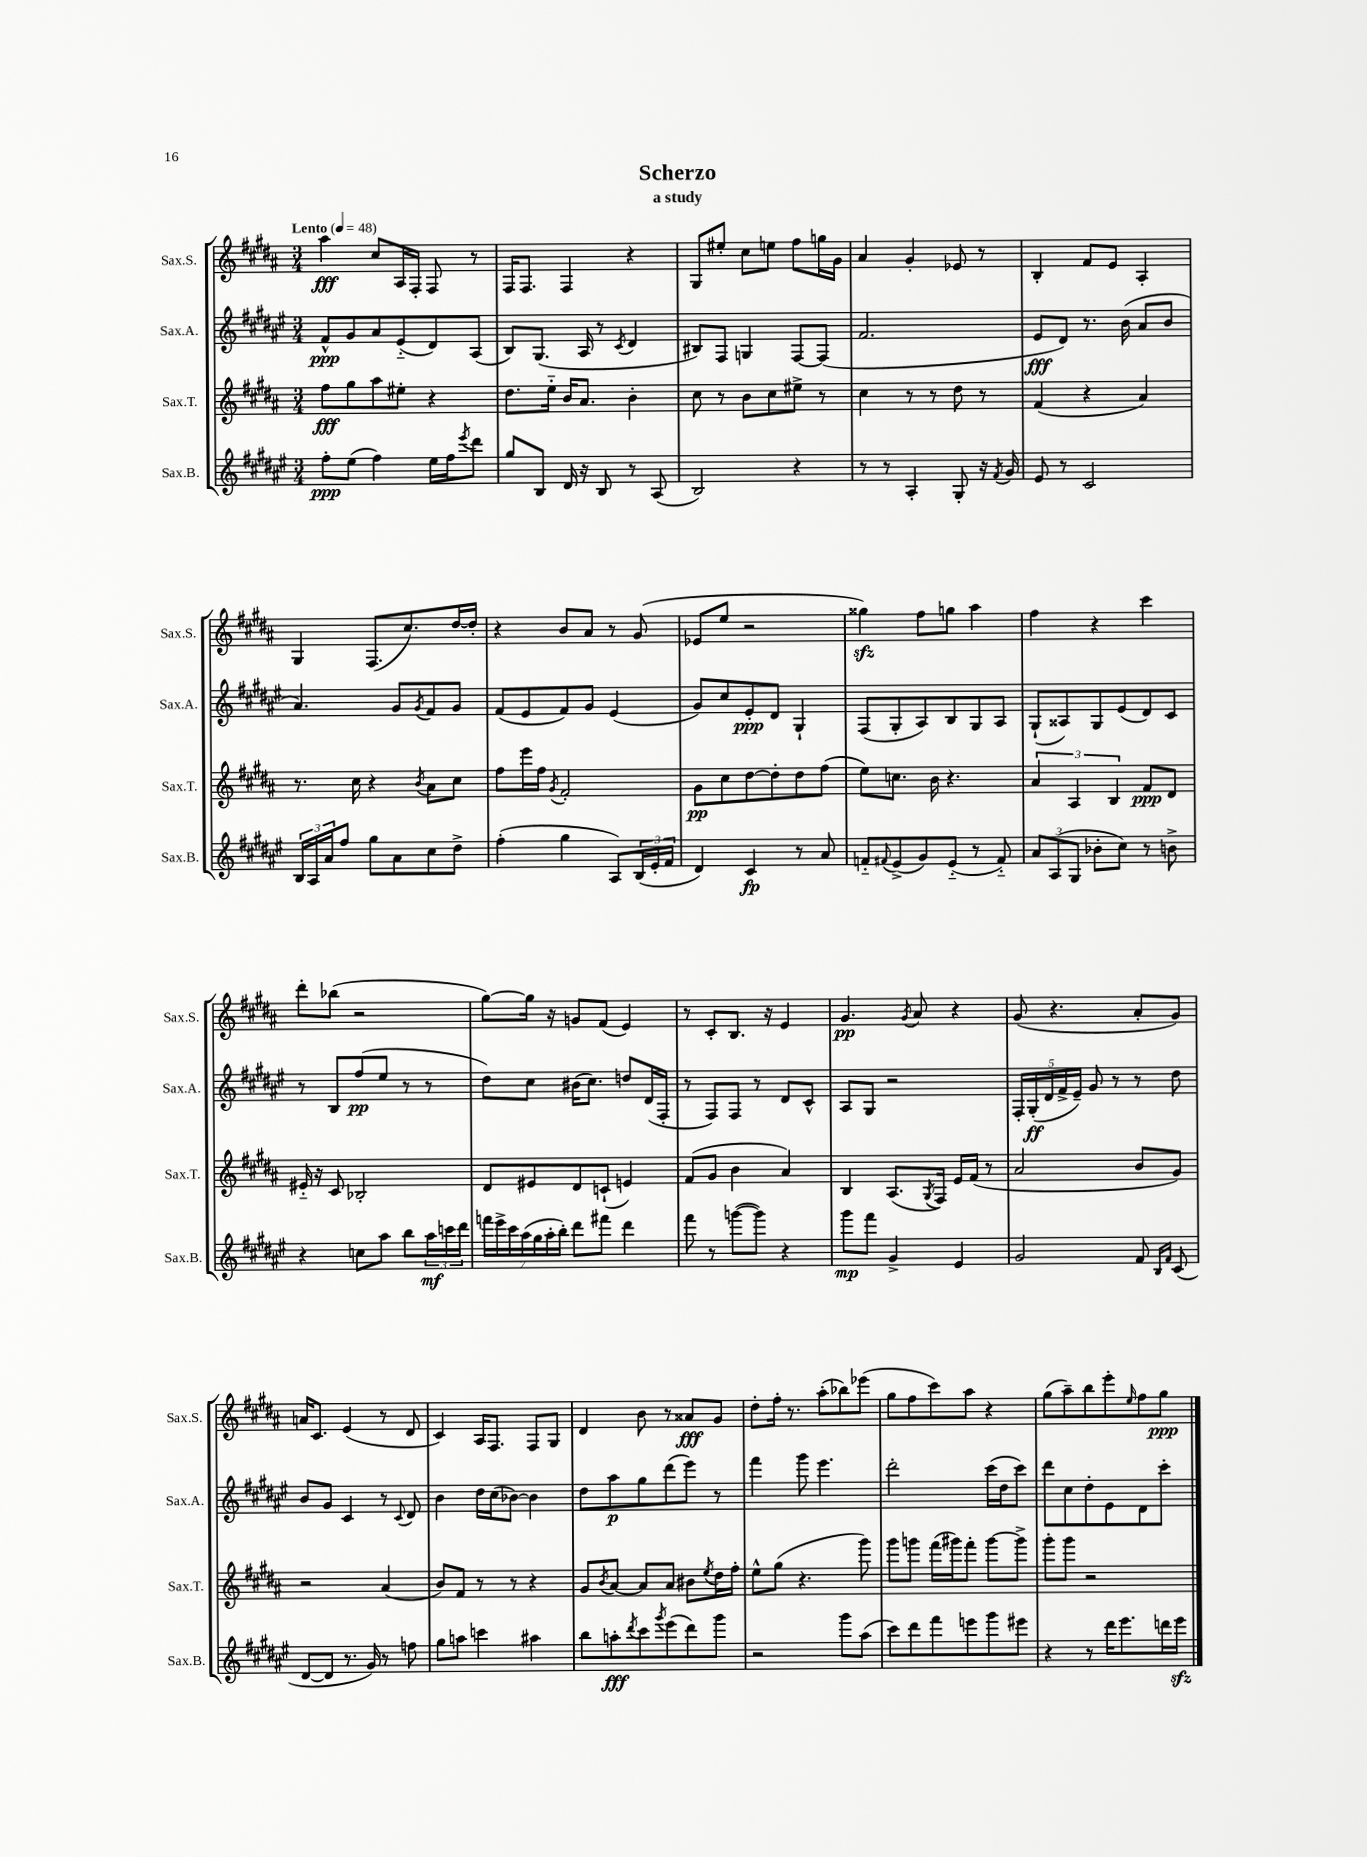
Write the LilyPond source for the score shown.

\header { title = "Scherzo" subtitle = "a study" }
<<
\new StaffGroup <<
\new Staff = "s0" \with { instrumentName = "Sax.S." shortInstrumentName = "Sax.S." } {
    \clef treble \key b \major \numericTimeSignature \time 3/4 \tempo "Lento" 4 = 48
    ais''4\fff cis''8 ais16 fis16-. fis8 r8 |
    fis16 fis8. fis4 r4 |
    gis8 eis''8-. cis''8 e''8 fis''8 g''16 gis'16 |
    ais'4 gis'4-. ees'8 r8 |
    b4-. fis'8 e'8 ais4-. |
    gis4 fis8.( cis''8.) dis''16~ dis''16-. |
    r4 b'8 ais'8 r8 gis'8( |
    ees'8 e''8 r2 |
    gisis''4\sfz) fis''8 g''8 ais''4 |
    fis''4 r4 cis'''4 |
    dis'''8-. bes''8( r2 |
    gis''8~) gis''16 r16 g'8 fis'8( e'4) |
    r8 cis'8-. b8. r16 e'4 |
    gis'4.\pp \acciaccatura { gis'8 } ais'8 r4 |
    gis'8( r4. ais'8-. gis'8) |
    a'16 cis'8. e'4( r8 dis'8 |
    cis'4) ais16 fis8. fis8 gis8 |
    dis'4 b'8 r8 aisis'8\fff gis'8 |
    dis''8-. fis''16-. r8. ais''8-.( bes''8) ees'''8( |
    gis''8 fis''8 cis'''8) ais''8 r4 |
    gis''8( ais''8--) b''8 e'''8-. \grace { e''16 } fis''8 gis''8\ppp \bar "|." |
}
\new Staff = "s1" \with { instrumentName = "Sax.A." shortInstrumentName = "Sax.A." } {
    \clef treble \key fis \major \numericTimeSignature \time 3/4
    fis'8-^\ppp gis'8 ais'8 eis'8-_( dis'8) ais8( |
    b8) gis8.( ais16 r8 \acciaccatura { cis'8 } dis'4 |
    bis8) fis8 g4 fis8~ fis8( |
    fis'2. |
    eis'8\fff dis'8) r8. b'16( ais'8 b'8 |
    ais'4.) gis'8 \acciaccatura { gis'8 } fis'8 gis'8 |
    fis'8( eis'8 fis'8) gis'8 eis'4( |
    gis'8) cis''8 eis'8-.\ppp dis'8 gis4-! |
    fis8( gis8-. ais8) b8 gis8 ais8 |
    gis8-!( aisis8) gis8 eis'8( dis'8) cis'8 |
    r8 b8 fis''8\pp( eis''8 r8 r8 |
    dis''8) cis''8 bis'16( cis''8.) d''8 dis'16( fis16-. |
    r8 fis8) fis8 r8 dis'8 cis'8-^ |
    ais8 gis8 r2 |
    \tuplet 5/4 { fis16-. gis16-.\ff( dis'16 fis'16-> eis'16--) } gis'8 r8 r8 dis''8 |
    b'8 gis'8 cis'4 r8 \appoggiatura { cis'8 } dis'8 |
    b'4 dis''16 cis''16( bes'8~) bes'4 |
    dis''8 ais''8\p gis''8 dis'''8( eis'''8) r8 |
    fis'''4 gis'''8 eis'''4. |
    dis'''2-. cis'''16( dis''16 cis'''8) |
    dis'''8 cis''8 dis''8-. eis'8 dis'8 cis'''8-. \bar "|." |
}
\new Staff = "s2" \with { instrumentName = "Sax.T." shortInstrumentName = "Sax.T." } {
    \clef treble \key b \major \numericTimeSignature \time 3/4
    fis''8\fff gis''8 ais''8 eis''8-. r4 |
    dis''8. e''16-_ b'16 ais'8. b'4-. |
    cis''8 r8 b'8 cis''8 eis''8-> r8 |
    cis''4 r8 r8 dis''8 r8 |
    fis'4( r4 ais'4) |
    r8. cis''16 r4 \acciaccatura { b'8 } ais'8 cis''8 |
    fis''8 e'''16 fis''16 \acciaccatura { gis'8 } fis'2-. |
    gis'8\pp cis''8 dis''8~ dis''8-. dis''8 fis''8( |
    e''8) c''8. b'16 r4. |
    \tuplet 3/2 { ais'4 ais4 b4 } fis'8\ppp dis'8 |
    eis'16-_ r16 cis'8 bes2-. |
    dis'8 eis'8 dis'8 c'8-!( e'4) |
    fis'8( gis'8 b'4 ais'4) |
    b4 ais8.( \acciaccatura { gis8 } fis16) e'16 fis'16( r8 |
    ais'2 b'8 gis'8) |
    r2 ais'4( |
    b'8) fis'8 r8 r8 r4 |
    gis'8 \acciaccatura { b'8 } ais'8~ ais'8 ais'8 bis'8 \acciaccatura { e''8 } dis''16 fis''16-. |
    e''8-^ gis''8( r4. gis'''8) |
    gis'''8 g'''8 fis'''16( gis'''16) fis'''8-. gis'''8~ gis'''8-> |
    gis'''8-. gis'''8 r2 \bar "|." |
}
\new Staff = "s3" \with { instrumentName = "Sax.B." shortInstrumentName = "Sax.B." } {
    \clef treble \key fis \major \numericTimeSignature \time 3/4
    fis''8-.\ppp eis''8( fis''4) eis''16 fis''16 \acciaccatura { eis'''8 } dis'''8 |
    gis''8 b8 dis'16 r16 b8 r8 ais8( |
    b2) r4 |
    r8 r8 ais4-. gis8-. r16 \acciaccatura { fis'8 } gis'16 |
    eis'8 r8 cis'2 |
    \tuplet 3/2 { b16 ais16 ais'16 } fis''8 gis''8 ais'8 cis''8 dis''8-> |
    fis''4-.( gis''4 ais8) \tuplet 3/2 { b16( eis'16-. fis'16 } |
    dis'4) cis'4\fp r8 ais'8 |
    f'8-_ \appoggiatura { fis'8 } eis'8->( gis'8) eis'8-_( r8 fis'8-_) |
    \tuplet 3/2 { ais'8 ais8( gis8 } bes'8-. cis''8) r8 b'8-> |
    r4 c''8 ais''8 b''8 \tuplet 3/2 { ais''16\mf c'''16 dis'''16 } |
    \tuplet 7/4 { f'''16 eis'''16-> cis'''16 ais''16( gis''16 ais''16-. b''16-.) } dis'''8 fis'''8 dis'''4 |
    fis'''8 r8 g'''8~( g'''8) r4 |
    gis'''8\mp fis'''8 gis'4-> eis'4 |
    gis'2 fis'8 \grace { b16 fis'16 } cis'8( |
    dis'8~ dis'8 r8. gis'16) r8 f''8 |
    gis''8 a''8 c'''4 ais''4 |
    b''8 a''8-.\fff \acciaccatura { dis'''8 } cis'''8 \acciaccatura { gis'''8 } eis'''8( dis'''8) gis'''8 |
    r2 gis'''8 ais''8( |
    cis'''8) dis'''8 fis'''8 e'''8 gis'''8 eis'''8 |
    r4 r8 dis'''16 eis'''8. d'''16 eis'''16\sfz \bar "|." |
}
>>
>>
\layout { \context { \Score \remove "Bar_number_engraver" } }
